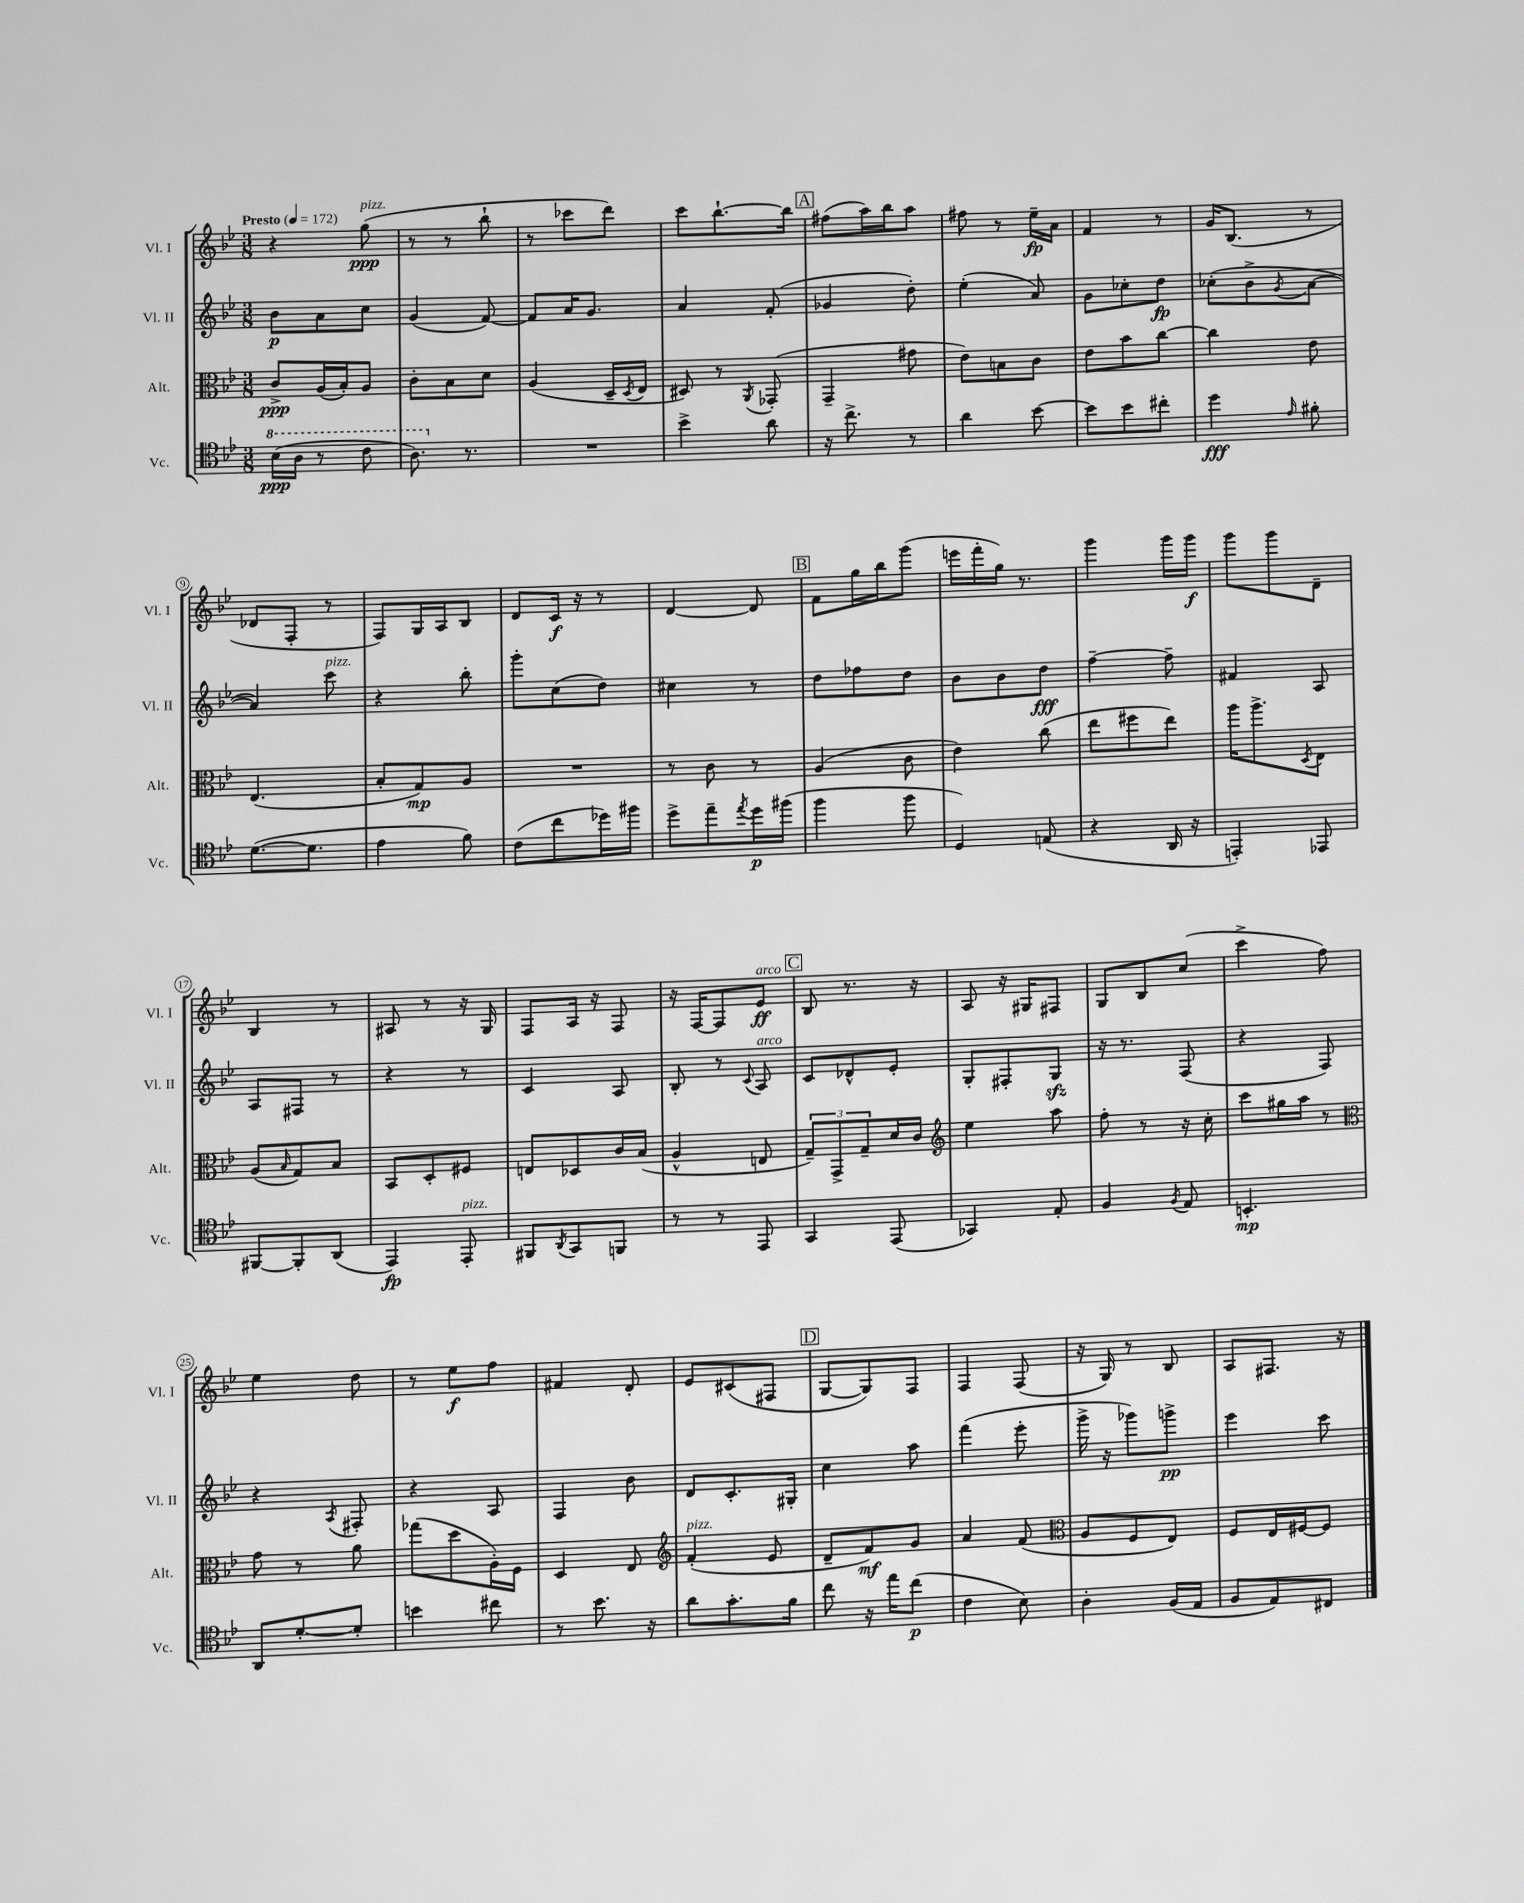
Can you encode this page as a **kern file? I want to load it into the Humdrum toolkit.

**kern	**kern	**kern	**kern
*staff4	*staff3	*staff2	*staff1
*clefC4	*clefC3	*clefG2	*clefG2
*k[b-e-]	*k[b-e-]	*k[b-e-]	*k[b-e-]
*M3/8	*M3/8	*M3/8	*M3/8
*MM172	*MM172	*MM172	*MM172
(16b-	8c^	8b-	4r
16a	.	.	.
8r	(16A	8a	.
.	16B-')	.	.
8cc	8A	8cc	(8gg
=	=	=	=
8.a)	8c'	(4g	8r
.	8B-	.	8r
8.r	.	.	.
.	8d	[8f)	8bb-`
=	=	=	=
4.r	(4A	8f]	8r
.	.	16a	8ccc-
.	.	8.g	.
.	16D~	.	8ddd)
.	8qD	.	.
.	16E-	.	.
=	=	=	=
4b-^	8D#)	4a	8ccc
.	8r	.	[8.bb-`
.	8qAA	.	.
8a	(8GG-'	(8f'	.
.	.	.	16bb-]
=	=	=	=
16r	4GG~	4g-	(8ff#
8.cc^	.	.	.
.	.	.	16aa)
.	.	.	16bb-
8r	8g#	8dd')	8aa
=	=	=	=
4a	8e-)	(4ee-'	8ff#
.	8B	.	8r
[8b-	8c	8a)	16ee-~
.	.	.	16a
=	=	=	=
8b-]	8e-	8g	4f
8b-	8b-	8cc-'	.
8cc#'	[8cc	8dd	8r
=	=	=	=
4dd	4cc]	(8cc-'	16g
.	.	.	(8.B-
.	.	8b-^	.
16qqe-	.	8qg	.
8f#'	8e-	[8a	8r
=	=	=	=
([8.d	(4.E-	4a])	8d-
.	.	.	8F'
8.d]	.	.	.
.	.	8ccc	8r
=	=	=	=
4e-	8B-'	4r	8F)
.	8G)	.	16G
.	.	.	16A
8f)	8A	8bb-'	8B-
=	=	=	=
(8c	4.r	8ggg'	8d
8cc	.	(8cc	16c
.	.	.	16r
16dd-)	.	8dd)	8r
16ff#	.	.	.
=	=	=	=
8dd^	8r	4cc#	[4d
8ee-~	8c	.	.
8qee-	.	.	.
16dd	8r	8r	8d]
(16ff#	.	.	.
=	=	=	=
4ff	(4A	8dd	8f
.	.	8ff-	16gg
.	.	.	16bb-
8ff	8c	8dd	(8ggg
=	=	=	=
4D)	4e-)	8b-	16eee
.	.	.	16fff'
.	.	8b-	16gg)
.	.	.	8.r
(8E	(8cc	8dd	.
=	=	=	=
4r	8ee-	[4ff~	4ggg
.	8ff#	.	.
16AA	8ee-)	8ff~]	16ggg
16r	.	.	16ggg
=	=	=	=
4EE')	16aa	4f#	8ggg
.	8.aa^	.	.
.	.	.	8ggg
.	8qD	.	.
8EE-	8E-	8A	8d~
=	=	=	=
[8FF#	(8A	8A	4B-
.	16qqB-	.	.
8FF#']	8G)	8F#	.
(8AA	8B-	8r	8r
=	=	=	=
4EE-)	8BB-	4r	8A#
.	8D'	.	8r
8EE-'	8F#	8r	16r
.	.	.	16G
=	=	=	=
8FF#	8E	4c	8F
8qAA	.	.	.
8GG	8D-	.	16A
.	.	.	16r
8FF	16c	8A	8F
.	(16B-	.	.
=	=	=	=
8r	4A^^	8B-'	16r
.	.	.	[16F
8r	.	8r	8F]
.	.	8qqc	.
8EE-	8E	8A	8e-
=	=	=	=
4GG	12G~)	8c	8B-
.	12GG^	.	.
.	.	8d-^^	8.r
.	12G~	.	.
(8EE-	16d	8e-'	.
.	16c	.	16r
=	=	=	=
*	*clefG2	*	*
4GG-)	4ee-	8G'	8A
.	.	8F#'	16r
.	.	.	16G#
8E-'	8aa	8G	8F#
=	=	=	=
4F	8ff'	16r	8G
.	.	8.r	.
.	8r	.	8B-
8qF	.	.	.
8E-	16r	(8F	(8cc
.	16cc'	.	.
=	=	=	=
4.BB'	8ccc	4r	4ccc^
.	16gg#	.	.
.	16aa	.	.
.	8r	8F)	8ff)
=	=	=	=
*	*clefC3	*	*
8AA	8g	4r	4ee-
[8d'	8r	.	.
.	.	8qA	.
8d']	8a	8F#'	8dd
=	=	=	=
4b	(8gg-	4r	8r
.	8dd	.	8ee-
8cc#	16A')	8A	8ff
.	16F	.	.
=	=	=	=
8r	4D	4F	4f#
8.b-	.	.	.
.	8E-	8b-	8d'
16r	.	.	.
=	=	=	=
*	*clefG2	*	*
8a	(4f'	8d	8e-
8.g'	.	8.c'	(8c#
.	8e-	.	8F#
16f	.	16G#'	.
=	=	=	=
8cc	8d~	4cc	[8G
16r	8f)	.	8G])
16ee-	.	.	.
(8cc	8g	8aa	8F
=	=	=	=
4c	4a	(4fff	4F
8B-)	(8f	8eee-'	(8F
=	=	=	=
*	*clefC3	*	*
4A'	8A	16ggg^	16r
.	.	16r	16G)
.	8F	8ggg-)	8r
(16F	8E-)	8ggg^	8B-
16E-	.	.	.
=	=	=	=
8F	8F	4eee-	8A
8E-)	16E-	.	8.F#
.	[16F#	.	.
8C#	8F#]	8ccc	.
.	.	.	16r
==	==	==	==
*-	*-	*-	*-
